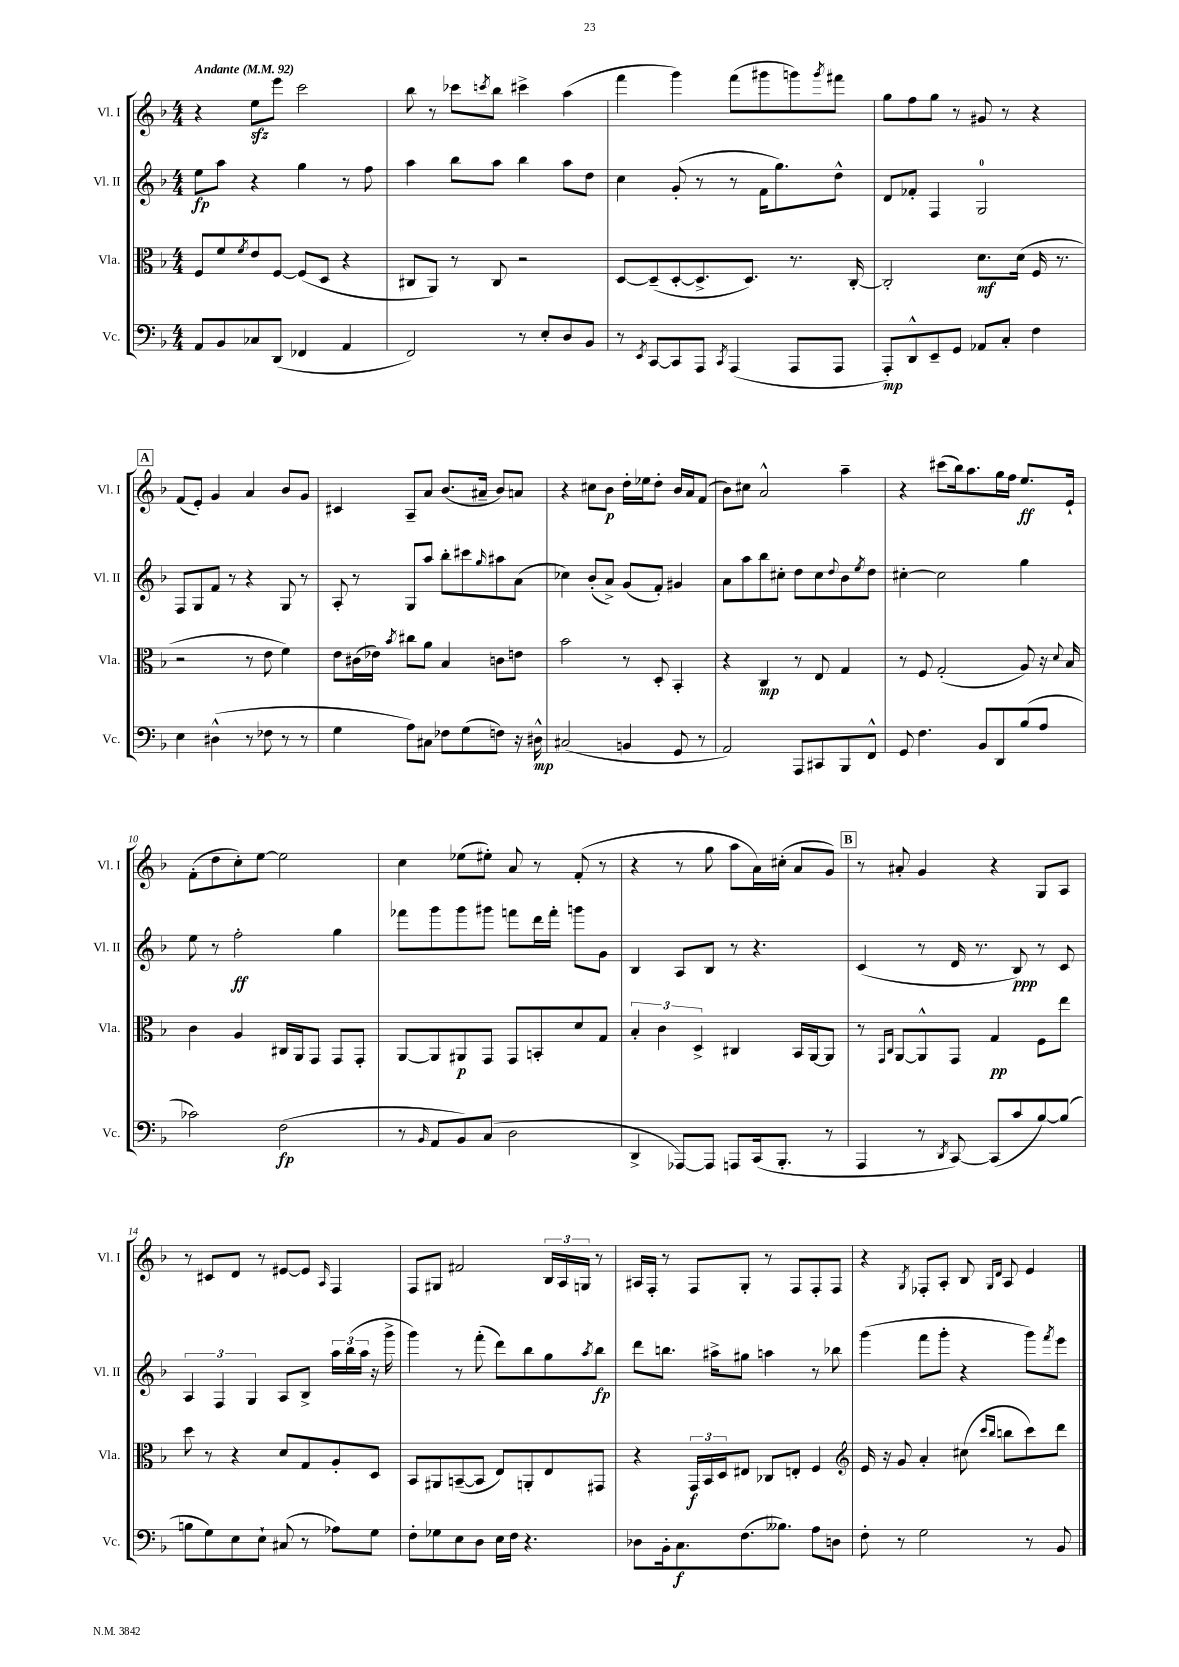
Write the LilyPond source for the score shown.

<<
\new StaffGroup <<
\new Staff = "s0" \with { instrumentName = "Vl. I" shortInstrumentName = "Vl. I" } {
    \clef treble \key f \major \numericTimeSignature \time 4/4 \tempo "Andante" 4 = 92
    r4 e''8\sfz e'''8 c'''2 |
    bes''8 r8 ces'''8 \acciaccatura { c'''8 } bes''8 cis'''4-> a''4( |
    f'''4 g'''4) f'''8( gis'''8 g'''8) \acciaccatura { g'''8 } fis'''8 |
    g''8 f''8 g''8 r8 gis'8 r8 r4 |
    \mark \markup { \box "A" } f'8( e'8-.) g'4 a'4 bes'8 g'8 |
    cis'4 a8-- a'8 bes'8.( ais'16-- bes'8) a'8 |
    r4 cis''8 bes'8\p d''16-. ees''16 d''8-. bes'16 a'16 f'8( |
    bes'8) cis''8 a'2-^ a''4-- |
    r4 cis'''8( bes''16) a''8. g''16 f''16 e''8.\ff e'16-! |
    f'8-.( d''8 c''8-.) e''8~ e''2 |
    c''4 ees''8( eis''8-.) a'8 r8 f'8-.( r8 |
    r4 r8 g''8 a''8 a'16) cis''16-.( a'8 g'8) |
    \mark \markup { \box "B" } r8 ais'8-. g'4 r4 g8 a8 |
    r8 cis'8 d'8 r8 eis'8~ eis'8 \grace { a16 } f4 |
    f8 gis8 fis'2 \tuplet 3/2 { bes16 a16 g16 } r8 |
    ais16 f16-. r8 f8 g8-. r8 f8 f8-. f8 |
    r4 \acciaccatura { g8 } fes8-. a8-. bes8 \grace { g16 d'16 } a8 e'4 \bar "|." |
}
\new Staff = "s1" \with { instrumentName = "Vl. II" shortInstrumentName = "Vl. II" } {
    \clef treble \key f \major \numericTimeSignature \time 4/4
    e''8\fp a''8 r4 g''4 r8 f''8 |
    a''4 bes''8 a''8 bes''4 a''8 d''8 |
    c''4 g'8-.( r8 r8 f'16 g''8.) d''8-^ |
    d'8 fes'8-. f4 g2-0 |
    \mark \markup { \box "A" } f8 g8 f'8 r8 r4 g8 r8 |
    a8-. r8 g8 a''8 bes''8-. cis'''8 \grace { g''16 } ais''8 a'8( |
    ces''4) bes'8-.( a'8->) g'8( f'8-.) gis'4 |
    a'8 a''8 bes''8 cis''8-. d''8 cis''8 \appoggiatura { d''8 } bes'8 \acciaccatura { e''8 } d''8 |
    cis''4~-. cis''2 g''4 |
    e''8 r8 f''2-.\ff g''4 |
    fes'''8 g'''8 g'''8 gis'''8 f'''8 d'''16 f'''16-. g'''8 g'8 |
    bes4 a8 bes8 r8 r4. |
    \mark \markup { \box "B" } c'4( r8 d'16 r8. bes8\ppp) r8 c'8 |
    \tuplet 3/2 { a4 f4 g4 } a8 bes8-> \tuplet 3/2 { a''16 bes''16( a''16 } r16 g'''16-> |
    g'''4) r8 f'''8-.( d'''8) bes''8 g''8 \acciaccatura { a''8 } bes''8\fp |
    d'''8 b''8. ais''16-> gis''8 a''4 r8 bes''8 |
    g'''4( f'''8 g'''8-. r4 g'''8) \acciaccatura { f'''8 } e'''8 \bar "|." |
}
\new Staff = "s2" \with { instrumentName = "Vla." shortInstrumentName = "Vla." } {
    \clef alto \key f \major \numericTimeSignature \time 4/4
    f8 f'8 \acciaccatura { f'8 } e'8 f8~ f8( d8 r4 |
    cis8 a,8) r8 cis8 r2 |
    d8~ d8--( d8~-. d8.-> d8.) r8. c16~-. |
    c2-. d'8.\mf d'16( f16 r8. |
    \mark \markup { \box "A" } r2 r8 e'8 f'4) |
    e'8 cis'16( ees'16) \acciaccatura { bes'8 } cis''8 a'8 bes4 c'8 e'8 |
    bes'2 r8 d8-. bes,4-. |
    r4 c4\mp r8 e8 g4 |
    r8 f8 g2-.( a8) r16 \appoggiatura { d'8 } bes16 |
    c'4 a4 cis16 a,16 g,8 g,8 g,8-. |
    a,8~ a,8 ais,8\p g,8 g,8 b,8-. d'8 g8 |
    \tuplet 3/2 { bes4-. c'4 d4-> } cis4 bes,16 a,16~ a,8 |
    \mark \markup { \box "B" } r8 \grace { g,16 c16 } a,8~ a,8-^ g,8 g4\pp f8 e''8 |
    d''8 r8 r4 d'8 g8 a8-. d8 |
    bes,8 ais,8 b,8~--( b,8 e8) a,8-. e8 gis,8 |
    r4 \tuplet 3/2 { g,16\f bes,16 d16 } eis8 ces8 e8-. f4 |
    \clef treble e'16 r16 g'8 a'4-. cis''8( \grace { c'''16 bes''16 } b''8 c'''8) d'''8 \bar "|." |
}
\new Staff = "s3" \with { instrumentName = "Vc." shortInstrumentName = "Vc." } {
    \clef bass \key f \major \numericTimeSignature \time 4/4
    a,8 bes,8 ces8 d,8( fes,4 a,4 |
    f,2) r8 e8-. d8 bes,8 |
    r8 \acciaccatura { e,8 } c,8~ c,8 a,,8 \acciaccatura { c,8 } a,,4( a,,8 a,,8 |
    a,,8-.\mp) d,8-^ e,8-- g,8 aes,8 c8-. f4 |
    \mark \markup { \box "A" } e4 dis4-^( r8 fes8 r8 r8 |
    g4 a8) cis8 fes8 g8( f8) r16 dis16-^\mp |
    cis2( b,4 g,8 r8 |
    a,2) a,,8 cis,8 bes,,8 f,8-^ |
    g,8 f4. bes,8 d,8 bes8( a8 |
    ces'2) f2\fp( |
    r8 \grace { bes,16 } a,8 bes,8) c8( d2 |
    d,4-> aes,,8~) aes,,8 a,,8 c,16( bes,,8.-. r8 |
    \mark \markup { \box "B" } a,,4 r8 \acciaccatura { d,8 } c,8~) c,8( c'8 bes8~) bes8( |
    b8 g8) e8 e8-! cis8( r8 aes8) g8 |
    f8-. ges8 e8 d8 e16 f16 r4. |
    des8 bes,16-. c8.\f f8.( beses8.) a8 d8 |
    f8-. r8 g2 r8 bes,8 \bar "|." |
}
>>
>>
